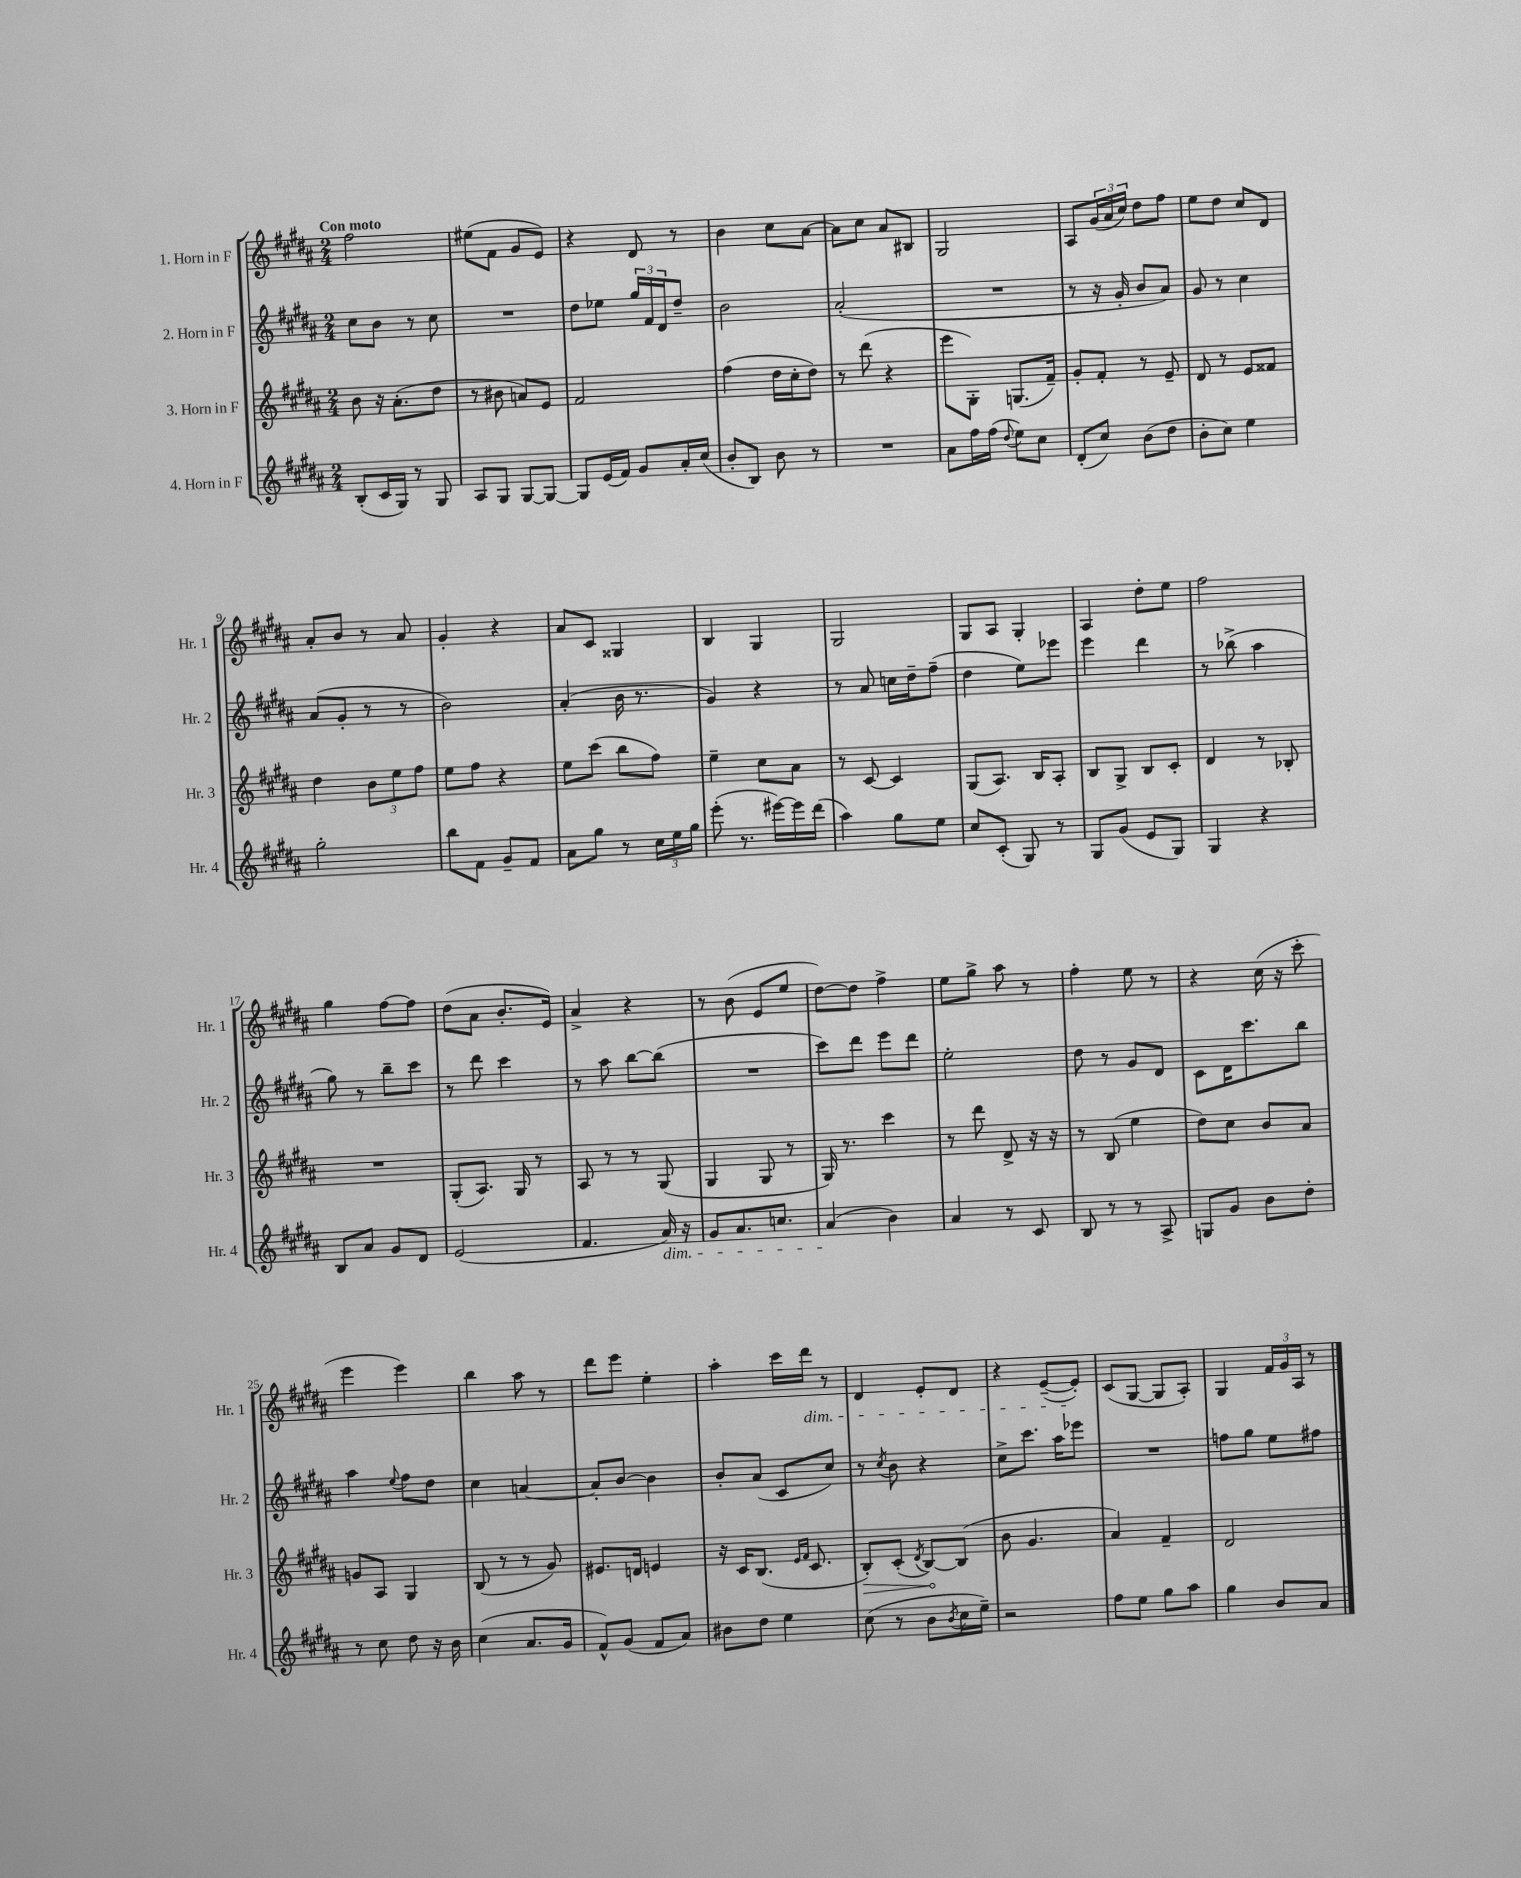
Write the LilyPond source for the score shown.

<<
\new StaffGroup <<
\new Staff = "s0" \with { instrumentName = "1. Horn in F" shortInstrumentName = "Hr. 1" } {
    \clef treble \key b \major \numericTimeSignature \time 2/4 \tempo "Con moto"
    fis''2 |
    eis''8( fis'8 gis'8 e'8) |
    r4 dis'8 r8 |
    b'4 cis''8 ais'8~ |
    ais'8 cis''8 ais'8 bis8 |
    gis2 |
    ais8 \tuplet 3/2 { gis'16( ais'16 cis''16) } dis''8 fis''8 |
    e''8 dis''8 cis''8 dis'8 |
    ais'8-. b'8 r8 ais'8 |
    gis'4-. r4 |
    ais'8 cis'8 gisis4 |
    b4 gis4 |
    gis2 |
    gis8 ais8 gis4-. |
    ais4 dis''8-. e''8 |
    fis''2 |
    gis''4 fis''8~ fis''8 |
    dis''8( ais'8 b'8.-. e'16) |
    ais'4-> r4 |
    r8 b'8( e'8 e''8 |
    dis''8~) dis''8 fis''4-> |
    e''8 gis''8-> ais''8 r8 |
    fis''4-. e''8 r8 |
    r4 cis''16( r16 cis'''8-. |
    e'''4 e'''4) |
    b''4 ais''8 r8 |
    dis'''8 e'''8 e''4-. |
    ais''4-. cis'''16 dis'''16\dim r8 |
    dis'4 e'8-. dis'8 |
    r4 e'8~--( e'8-.\!) |
    cis'8( gis8~ gis8 ais8-.) |
    gis4 \tuplet 3/2 { fis'16 gis'16 ais16 } r8 \bar "|." |
}
\new Staff = "s1" \with { instrumentName = "2. Horn in F" shortInstrumentName = "Hr. 2" } {
    \clef treble \key b \major \numericTimeSignature \time 2/4
    cis''8 b'8 r8 cis''8 |
    R2 |
    dis''8 ees''8 \tuplet 3/2 { gis''16 fis'16 dis'16 } dis''8-- |
    b'2 |
    ais'2-.( |
    R2 |
    r8 r16 gis'16-. b'8 ais'8) |
    gis'8 r8 cis''4 |
    ais'8( gis'8-. r8 r8 |
    b'2) |
    ais'4-.( b'16 r8. |
    gis'4) r4 |
    r8 ais'8 c''16 dis''16-- fis''8--( |
    dis''4 e''8) ees'''8 |
    e'''4 dis'''4 |
    r8 bes''8->( ais''4 |
    gis''8) r8 b''8-- cis'''8 |
    r8 dis'''8 cis'''4 |
    r8 ais''8 b''8~ b''8( |
    R2 |
    cis'''8) dis'''8 e'''8 dis'''8 |
    e''2-. |
    dis''8 r8 gis'8 dis'8 |
    cis'8 dis'16 cis'''8. b''8 |
    ais''4 \appoggiatura { e''8 } fis''8 dis''8 |
    cis''4 a'4~ |
    a'8-. b'8~ b'4 |
    b'8-. ais'8( cis'8 cis''8) |
    r8 \acciaccatura { cis''8 } b'8 r4 |
    cis''8-> cis'''8. ais''16 ees'''8 |
    R2 |
    f''8 gis''8 e''8 fis''8 \bar "|." |
}
\new Staff = "s2" \with { instrumentName = "3. Horn in F" shortInstrumentName = "Hr. 3" } {
    \clef treble \key b \major \numericTimeSignature \time 2/4
    b'8 r16 ais'8.-.( dis''8 |
    r8 bis'8 a'8) e'8 |
    fis'2 |
    fis''4( dis''16 cis''16-. dis''8) |
    r8 dis'''8( r4 |
    e'''8 gis8-.) g8.( fis'16--) |
    gis'8-. fis'8-. r8 e'8-- |
    dis'8 r8 e'8 fisis'8 |
    dis''4 \tuplet 3/2 { b'8 e''8 fis''8 } |
    e''8 fis''8 r4 |
    e''8 cis'''8( b''8 fis''8) |
    e''4-- cis''8 ais'8 |
    r8 cis'8~ cis'4 |
    gis8( ais8.) b16 ais8-. |
    b8 gis8-> b8 cis'8-. |
    dis'4 r8 bes8-. |
    R2 |
    gis8-.( ais8.) gis16 r8 |
    ais8 r8 r8 gis8( |
    gis4 gis8 r8 |
    gis16) r8. cis'''4 |
    r8 dis'''8 dis'8-> r16 r16 |
    r8 b8( e''4 |
    dis''8) cis''8 b'8 ais'8 |
    g'8 ais8 gis4 |
    b8( r8 r8 gis'8) |
    eis'8. d'16 e'4 |
    r16 cis'16 b8.( \grace { e'16 fis'16 } cis'8. |
    \once \override Hairpin.circled-tip = ##t b8-.\>) cis'8-.( \acciaccatura { dis'8 } b8~\!) b8( |
    b'8 gis'4. |
    ais'4) fis'4-- |
    dis'2 \bar "|." |
}
\new Staff = "s3" \with { instrumentName = "4. Horn in F" shortInstrumentName = "Hr. 4" } {
    \clef treble \key b \major \numericTimeSignature \time 2/4
    b8-.( cis'16 gis16) r8 gis8 |
    ais8 gis8 gis8~ gis8~ |
    gis8 e'16( fis'16) gis'8 ais'16-. cis''16( |
    b'8-. b8) b'8 r8 |
    R2 |
    ais'8 fis''16 fis''16( \appoggiatura { dis''8 } e''8) cis''8 |
    dis'8-.( cis''8) b'8( dis''8 |
    b'8-. cis''8) e''4 |
    gis''2-. |
    b''8 fis'8 gis'8-- fis'8 |
    ais'8 gis''8 r8 \tuplet 3/2 { cis''16 e''16 gis''16 } |
    e'''8-.( r8. eis'''16~) eis'''16 dis'''16( |
    ais''4) gis''8 e''8 |
    cis''8 cis'8-.( gis8) r8 |
    gis8 gis'8( e'8 gis8) |
    gis4 r4 |
    b8 ais'8 gis'8 dis'8 |
    e'2( |
    fis'4. ais'16\dim) r16 |
    gis'8 ais'8. c''8. |
    ais'4\!( b'4) |
    ais'4 r8 cis'8 |
    b8 r8 r8 ais8-> |
    g8 gis'8 b'8 dis''8-. |
    r8 cis''8 dis''8 r16 b'16 |
    cis''4( ais'8. gis'16 |
    fis'8-^) gis'8( fis'8 ais'8) |
    bis'8 dis''8 e''4 |
    cis''8( r8 b'8 \acciaccatura { b'8 } cis''16 e''16--) |
    r2 |
    fis''8 e''8 gis''8 ais''8 |
    gis''4 b'8 ais'8 \bar "|." |
}
>>
>>
